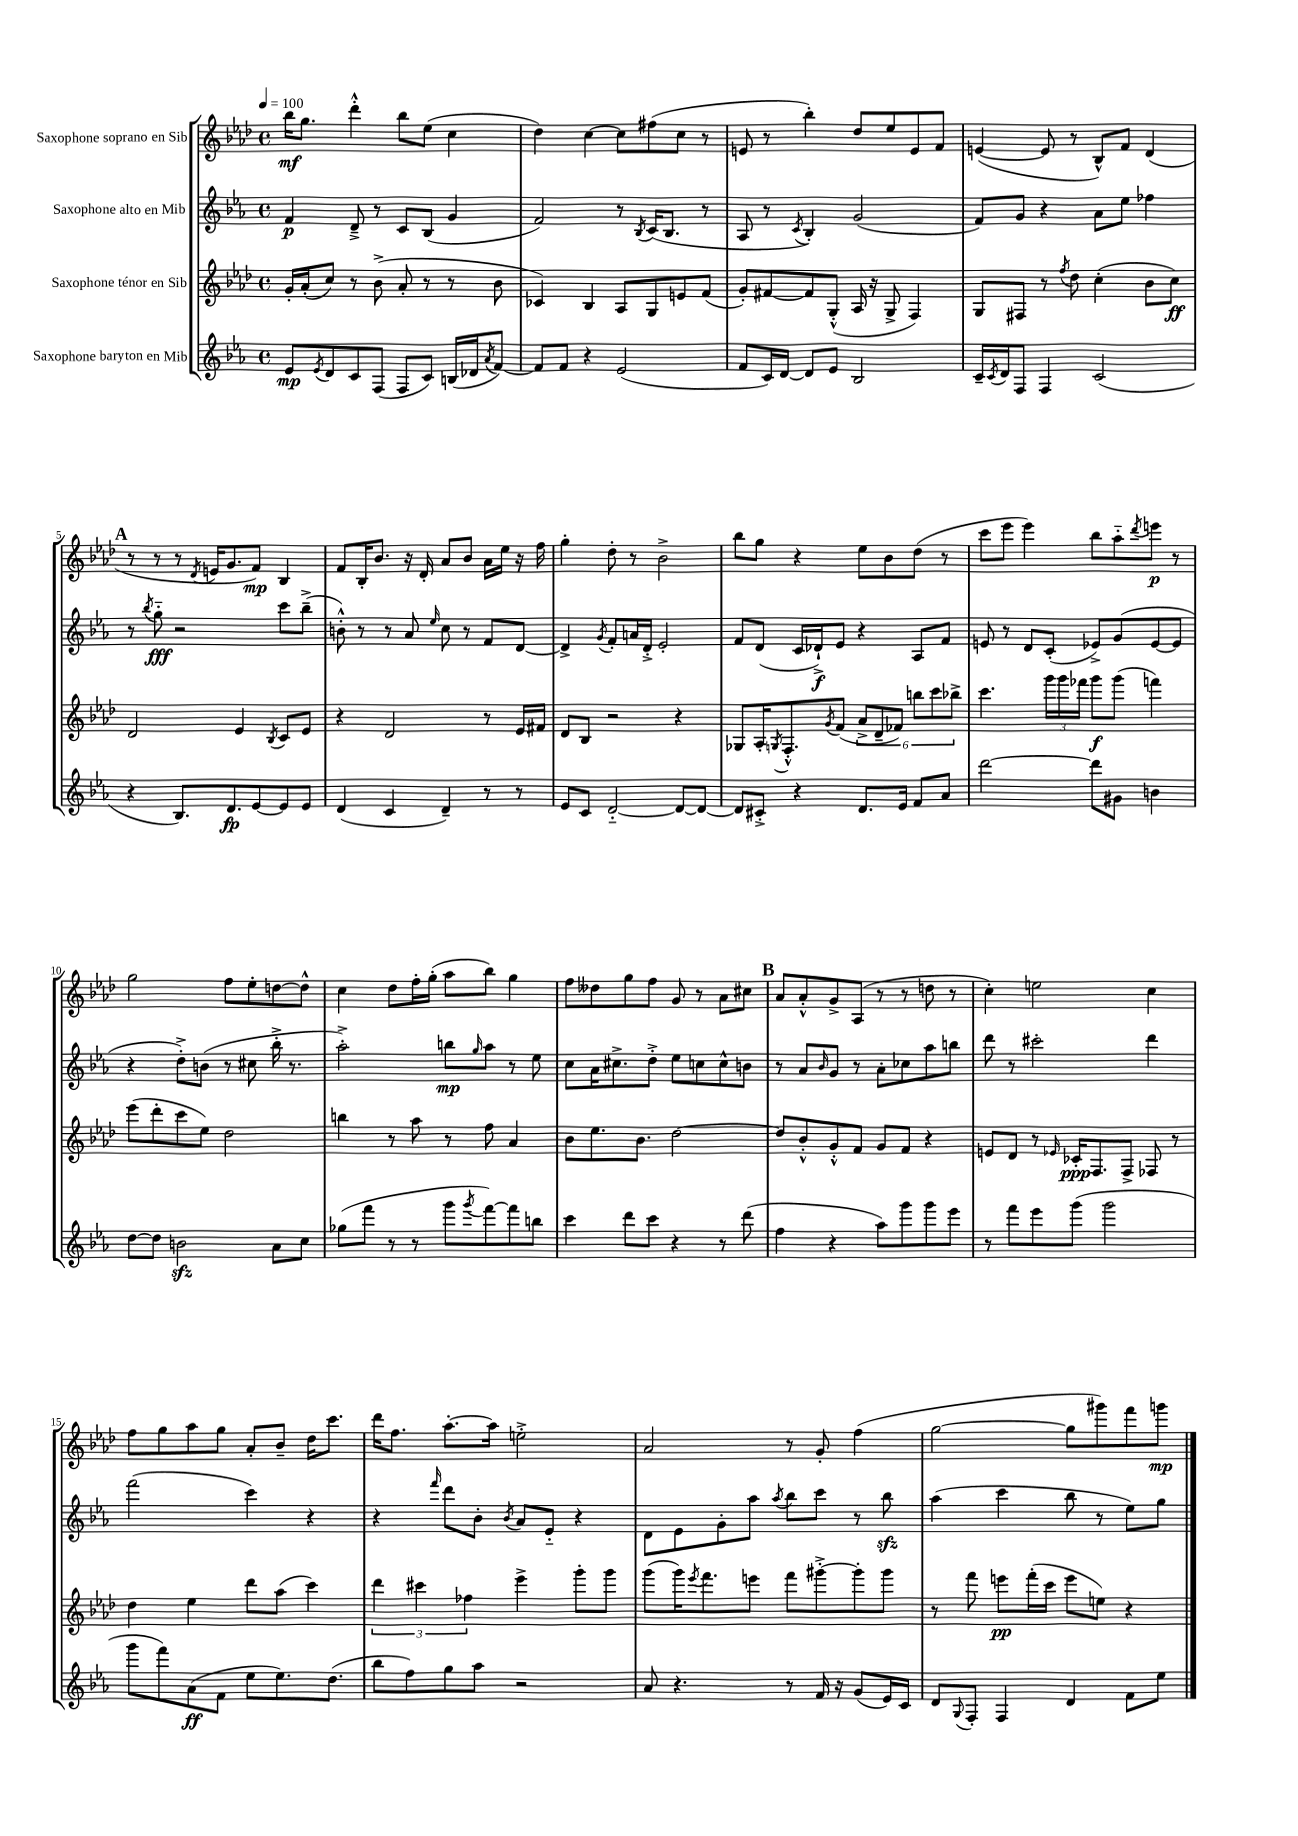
<<
\new StaffGroup <<
\new Staff = "s0" \with { instrumentName = "Saxophone soprano en Sib" } {
    \clef treble \key aes \major \defaultTimeSignature \time 4/4 \tempo 4 = 100
    bes''16\mf g''8. des'''4-.-^ bes''8 ees''8( c''4 |
    des''4) c''4~ c''8 fis''8( c''8 r8 |
    e'8 r8 bes''4-.) des''8 ees''8 e'8 f'8 |
    e'4~( e'8 r8 bes8-^) f'8 des'4( |
    \mark \markup { \bold "A" } r8 r8 r8 \acciaccatura { des'8 } e'16 g'8. f'8\mp) bes4 |
    f'8 bes16-. bes'8. r16 des'16-. aes'8 bes'8 aes'16 ees''16 r16 f''16 |
    g''4-. des''8-. r8 bes'2-> |
    bes''8 g''8 r4 ees''8 bes'8 des''8( r8 |
    c'''8 ees'''8 ees'''4) bes''8 aes''8-_ \acciaccatura { des'''8 } e'''8\p r8 |
    g''2 f''8 ees''8-. d''8~ d''8-^ |
    c''4 des''8 f''16-. g''16-.( aes''8 bes''8) g''4 |
    f''8 deses''8 g''8 f''8 g'8 r8 aes'8 cis''8 |
    \mark \markup { \bold "B" } aes'8 aes'8-.-^ g'8-> aes8( r8 r8 d''8 r8 |
    c''4-.) e''2 c''4 |
    f''8 g''8 aes''8 g''8 aes'8-. bes'8-- des''16 c'''8. |
    des'''16 f''8. aes''8.~-. aes''16 e''2-.-> |
    aes'2 r8 g'8-. f''4( |
    g''2~ g''8 gis'''8) f'''8 g'''8\mp \bar "|." |
}
\new Staff = "s1" \with { instrumentName = "Saxophone alto en Mib" } {
    \clef treble \key ees \major \defaultTimeSignature \time 4/4
    f'4\p d'8---> r8 c'8 bes8( g'4 |
    f'2) r8 \acciaccatura { bes8 } c'16( bes8. r8 |
    aes8 r8 \acciaccatura { c'8 } bes4-.) g'2( |
    f'8) g'8 r4 aes'8 ees''8 fes''4 |
    \mark \markup { \bold "A" } r8 \acciaccatura { bes''8 } g''8-_\fff r2 c'''8 bes''8--->( |
    b'8-.-^) r8 r8 aes'8 \grace { ees''16 } c''8 r8 f'8 d'8~ |
    d'4-> \acciaccatura { g'8 } f'8-. a'16 d'16-.-> ees'2-. |
    f'8 d'8( c'16 des'16-!->\f) ees'8 r4 aes8 f'8 |
    e'8 r8 d'8 c'8-.( ees'8->) g'8( ees'8~ ees'8 |
    r4 d''8-.->) b'8( r8 cis''8 bes''16-.-> r8. |
    aes''2-.->) b''8\mp \grace { g''16 } aes''8 r8 ees''8 |
    c''8 aes'16 cis''8.-> d''8-.-> ees''8 c''8 c''8-^ b'8 |
    \mark \markup { \bold "B" } r8 aes'8 \grace { bes'16 } g'8 r8 aes'8-. ces''8 aes''8 b''8 |
    d'''8 r8 cis'''2-. d'''4 |
    f'''2( c'''4) r4 |
    r4 \grace { f'''16 } d'''8 bes'8-. \acciaccatura { bes'8 } aes'8 ees'8-_ r4 |
    d'8 ees'8 g'8-. aes''8 \acciaccatura { aes''8 } bes''8 c'''8 r8 bes''8\sfz |
    aes''4( c'''4 bes''8 r8 ees''8) g''8 \bar "|." |
}
\new Staff = "s2" \with { instrumentName = "Saxophone ténor en Sib" } {
    \clef treble \key aes \major \defaultTimeSignature \time 4/4
    g'16-. aes'16-.( c''8) r8 bes'8->( aes'8-. r8 r8 bes'8 |
    ces'4) bes4 aes8 g8 e'8 f'8( |
    g'8-.) fis'8~ fis'8 g8-.-^( aes16 r16 g8-> f4) |
    g8 fis8 r8 \acciaccatura { f''8 } des''8 c''4-.( bes'8 c''8\ff) |
    \mark \markup { \bold "A" } des'2 ees'4 \acciaccatura { bes8 } c'8 ees'8 |
    r4 des'2 r8 ees'16 fis'16 |
    des'8 bes8 r2 r4 |
    ges8 aes16-. \acciaccatura { g8 } f8.-.-^ \acciaccatura { g'8 } f'8( \tuplet 6/4 { aes'8-> des'8-- fes'8) b''8 c'''8 bes''8-> } |
    c'''4. \tuplet 3/2 { g'''16 g'''16 fes'''16 } g'''8\f g'''8( f'''4) |
    ees'''8( des'''8-. c'''8 ees''8) des''2 |
    b''4 r8 aes''8 r8 f''8 aes'4 |
    bes'8 ees''8. bes'8. des''2~ |
    \mark \markup { \bold "B" } des''8 bes'8-.-^ g'8-.-^ f'8 g'8 f'8 r4 |
    e'8 des'8 r8 \grace { ees'16 } ces'16-.\ppp f8. f8-> fes8 r8 |
    des''4 ees''4 des'''8 aes''8( c'''4) |
    \tuplet 3/2 { des'''4 cis'''4 fes''4 } ees'''4-> g'''8-. g'''8 |
    g'''8( g'''16) \acciaccatura { ees'''8 } f'''8. e'''8 f'''8 gis'''8~-.-> gis'''8-. gis'''8 |
    r8 f'''8 e'''8\pp f'''16-.( c'''16 e'''8 e''8) r4 \bar "|." |
}
\new Staff = "s3" \with { instrumentName = "Saxophone baryton en Mib" } {
    \clef treble \key ees \major \defaultTimeSignature \time 4/4
    ees'8\mp \acciaccatura { ees'8 } d'8 c'8 f8( f8 c'8) b16( des'16 \acciaccatura { aes'8 } f'8~) |
    f'8 f'8 r4 ees'2( |
    f'8 c'16) d'16~ d'8 ees'8 bes2 |
    c'16-- \acciaccatura { c'8 } d'16 f8 f4 c'2( |
    \mark \markup { \bold "A" } r4 bes8.) d'8.\fp ees'8~ ees'8 ees'8 |
    d'4( c'4 d'4--) r8 r8 |
    ees'8 c'8 d'2~-_ d'8~ d'8~ |
    d'8 cis'8-.-> r4 d'8. ees'16 f'8 aes'8 |
    d'''2~ d'''8 gis'8 b'4 |
    d''8~ d''8 b'2\sfz aes'8 c''8 |
    ges''8( f'''8 r8 r8 g'''8 \acciaccatura { g'''8 } f'''8~) f'''8 b''8 |
    c'''4 d'''8 c'''8 r4 r8 d'''8( |
    \mark \markup { \bold "B" } f''4 r4 aes''8) g'''8 g'''8 ees'''8 |
    r8 f'''8 ees'''8 g'''8( g'''2 |
    g'''8 f'''8) aes'8\ff( f'8 ees''8 ees''8.) d''8.( |
    bes''8 f''8) g''8 aes''8 r2 |
    aes'8 r4. r8 f'16 r16 g'8( ees'16) c'16 |
    d'8 \appoggiatura { g8 } f8-. f4 d'4 f'8 ees''8 \bar "|." |
}
>>
>>
